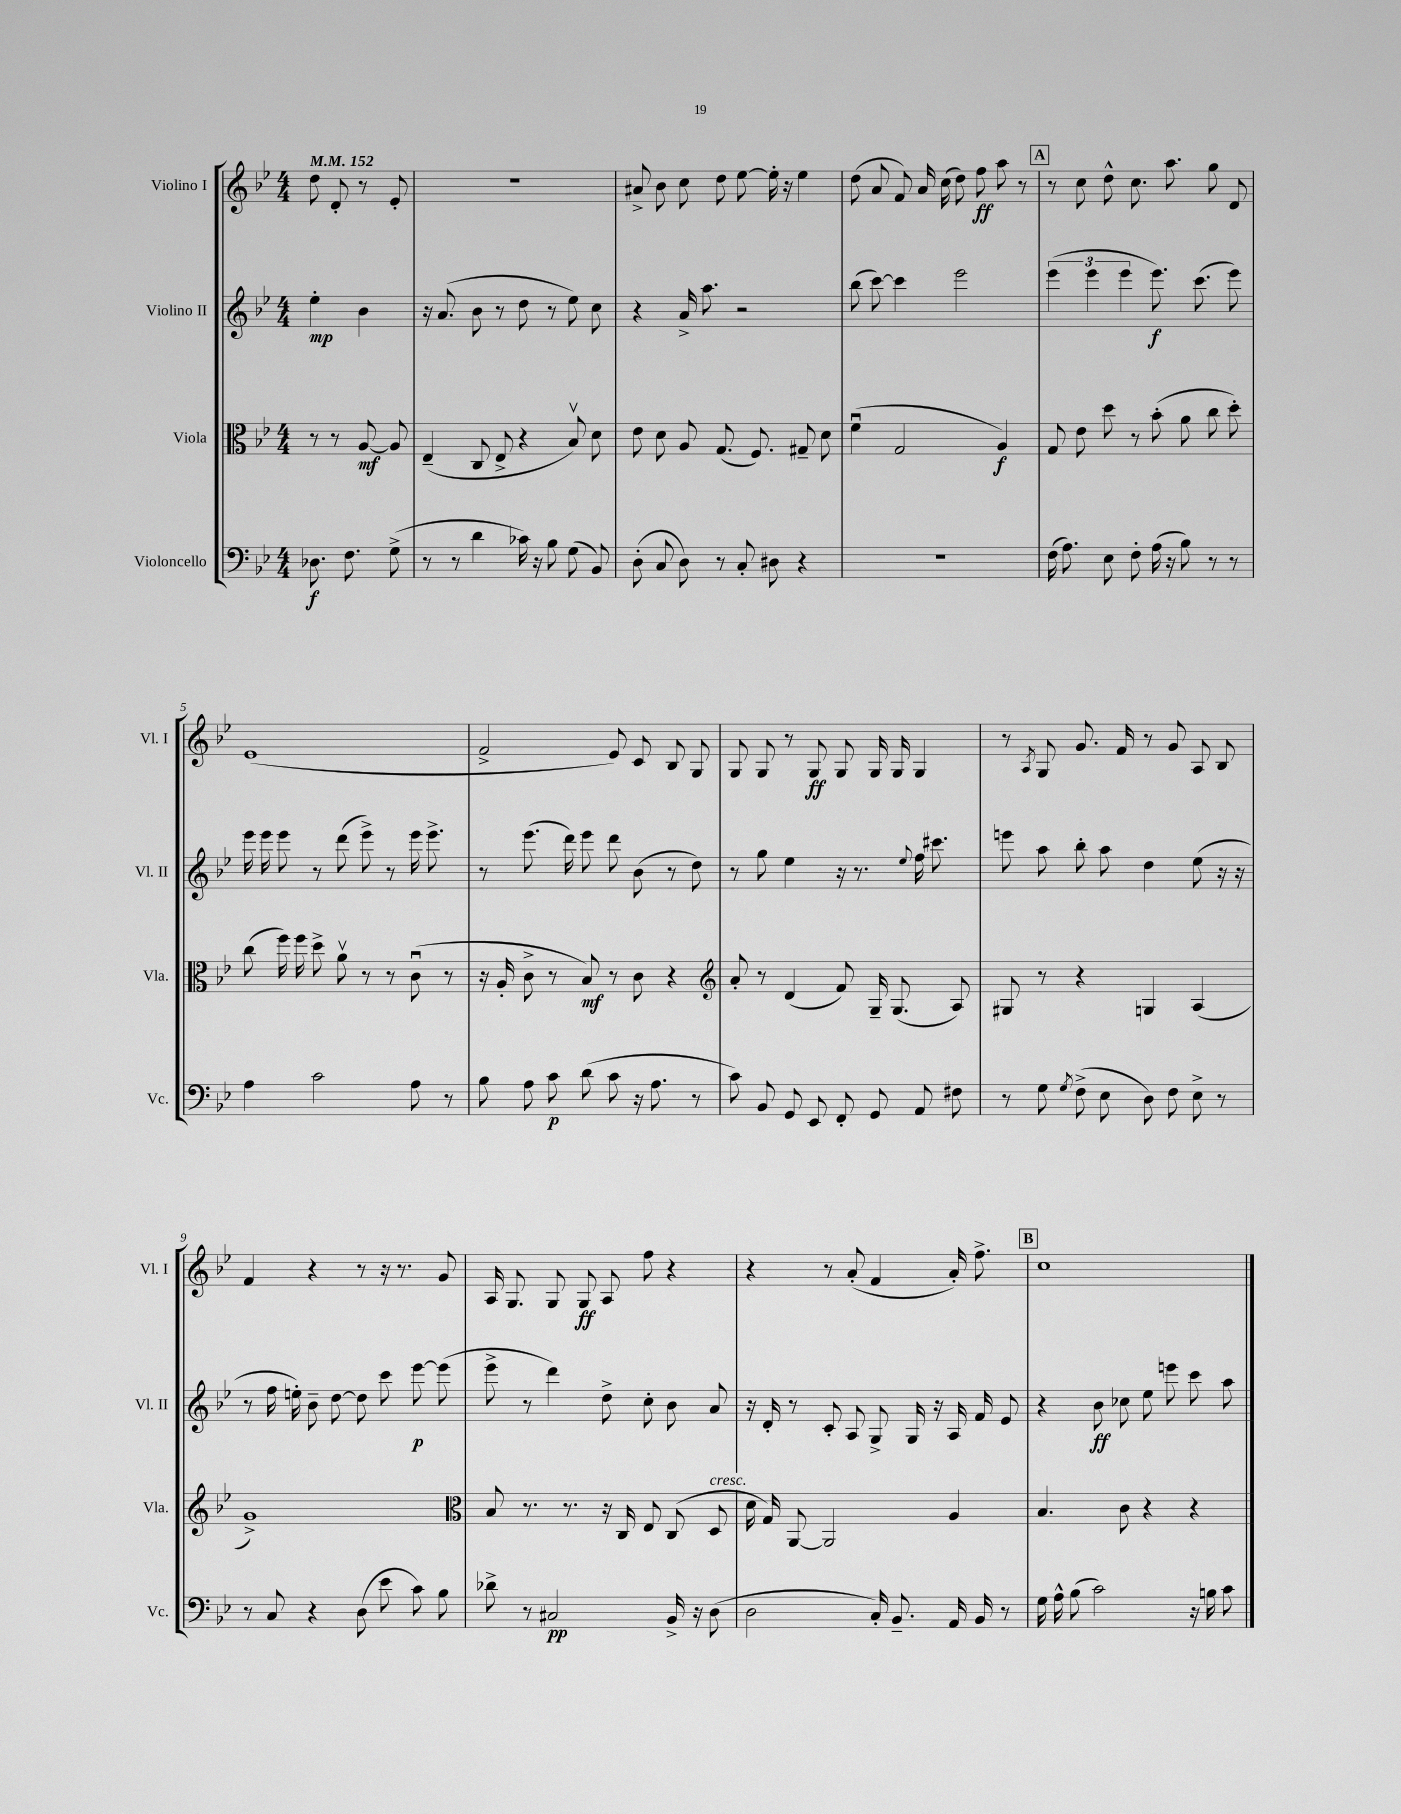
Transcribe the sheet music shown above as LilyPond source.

<<
\new StaffGroup <<
\new Staff = "s0" \with { instrumentName = "Violino I" shortInstrumentName = "Vl. I" } {
    \clef treble \key bes \major \numericTimeSignature \time 4/4 \partial 2 \tempo 4 = 152
    \autoBeamOff d''8 d'8-. r8 ees'8-. |
    R1 |
    ais'8-> bes'8 c''8 d''8 ees''8~ ees''16-. r16 ees''4 |
    d''8( a'8 f'8) a'16 c''16( d''8) f''8\ff a''8 r8 |
    \mark \markup { \box "A" } r8 c''8 d''8-^ c''8. a''8. g''8 d'8 |
    ees'1( |
    f'2-> ees'8) c'8 bes8 g8 |
    g8 g8 r8 g8\ff g8 g16 g16 g4 |
    r8 \acciaccatura { a8 } g8 g'8. f'16 r8 g'8 a8 bes8 |
    f'4 r4 r8 r16 r8. g'8 |
    a16 g8. g8 g8\ff a8 f''8 r4 |
    r4 r8 a'8-.( f'4 a'16-.) f''8.-> |
    \mark \markup { \box "B" } c''1 \bar "|." |
}
\new Staff = "s1" \with { instrumentName = "Violino II" shortInstrumentName = "Vl. II" } {
    \clef treble \key bes \major \numericTimeSignature \time 4/4 \partial 2
    \autoBeamOff ees''4-.\mp bes'4 |
    r16 a'8.( bes'8 r8 d''8 r8 ees''8) c''8 |
    r4 a'16-> a''8. r2 |
    bes''8( c'''8~) c'''4 ees'''2 |
    \mark \markup { \box "A" } \tuplet 3/2 { ees'''4( ees'''4 ees'''4 } ees'''8.\f) c'''8.( ees'''8) |
    ees'''16 ees'''16 ees'''8 r8 d'''8( ees'''8->) r8 ees'''16 ees'''8.-> |
    r8 ees'''8.( d'''16) ees'''8 d'''8 bes'8( r8 d''8) |
    r8 g''8 ees''4 r16 r8. \appoggiatura { ees''8 } f''16 cis'''8. |
    e'''8 a''8 bes''8-. a''8 d''4 ees''8( r16 r16 |
    r8 f''16 e''16-.) bes'8-- d''8~ d''8 c'''8 ees'''8~\p ees'''8( |
    ees'''8-> r8 d'''4) d''8-> c''8-. bes'8 a'8 |
    r16 d'16-. r8 c'8-. a8 g8-> g16 r16 a16 f'16 ees'8 |
    \mark \markup { \box "B" } r4 bes'8\ff ces''8 ees''8 e'''8 c'''8 a''8 \bar "|." |
}
\new Staff = "s2" \with { instrumentName = "Viola" shortInstrumentName = "Vla." } {
    \clef alto \key bes \major \numericTimeSignature \time 4/4 \partial 2
    \autoBeamOff r8 r8 a8~\mf a8 |
    ees4--( c8 ees8-> r4 bes8\upbow) d'8 |
    ees'8 d'8 a8 g8.( f8.) gis8-- d'8 |
    f'4\downbow( g2 a4\f) |
    \mark \markup { \box "A" } g8 ees'8 d''8 r8 bes'8-.( a'8 c''8 d''8-.) |
    c''8( f''16) f''16 d''8-> a'8\upbow r8 r8 c'8\downbow( r8 |
    r16 a16-. c'8-> r8 bes8\mf) r8 c'8 r4 |
    \clef treble a'8-. r8 d'4( f'8) g16-- g8.( a8) |
    gis8 r8 r4 g4 a4( |
    g'1->) |
    \clef alto bes8 r8. r8. r16 c16 ees8 c8( d8^\markup { \italic "cresc." } |
    d'16 g16) a,8~ a,2 a4 |
    \mark \markup { \box "B" } bes4. c'8 r4 r4 \bar "|." |
}
\new Staff = "s3" \with { instrumentName = "Violoncello" shortInstrumentName = "Vc." } {
    \clef bass \key bes \major \numericTimeSignature \time 4/4 \partial 2
    \autoBeamOff des8.\f f8. g8->( |
    r8 r8 d'4 ces'16) r16 bes8 g8( bes,8) |
    d8-.( c8 d8) r8 c8-. dis8 r4 |
    R1 |
    \mark \markup { \box "A" } f16( a8.) ees8 f8-. a16( r16 bes8) r8 r8 |
    a4 c'2 a8 r8 |
    bes8 a8 c'8\p d'8( c'8 r16 a8. r8 |
    c'8) bes,8 g,8 ees,8 f,8-. g,8 a,8 fis8 |
    r8 g8 \acciaccatura { g8 } f8->( ees8 d8) f8 ees8-> r8 |
    r8 c8 r4 d8( ees'8 c'8) bes8 |
    des'8-> r8 cis2\pp bes,16-> r16 d8( |
    d2 c16-.) bes,8.-- a,16 bes,16 r8 |
    \mark \markup { \box "B" } g16 a16-^ bes8( c'2) r16 b16 c'8 \bar "|." |
}
>>
>>
